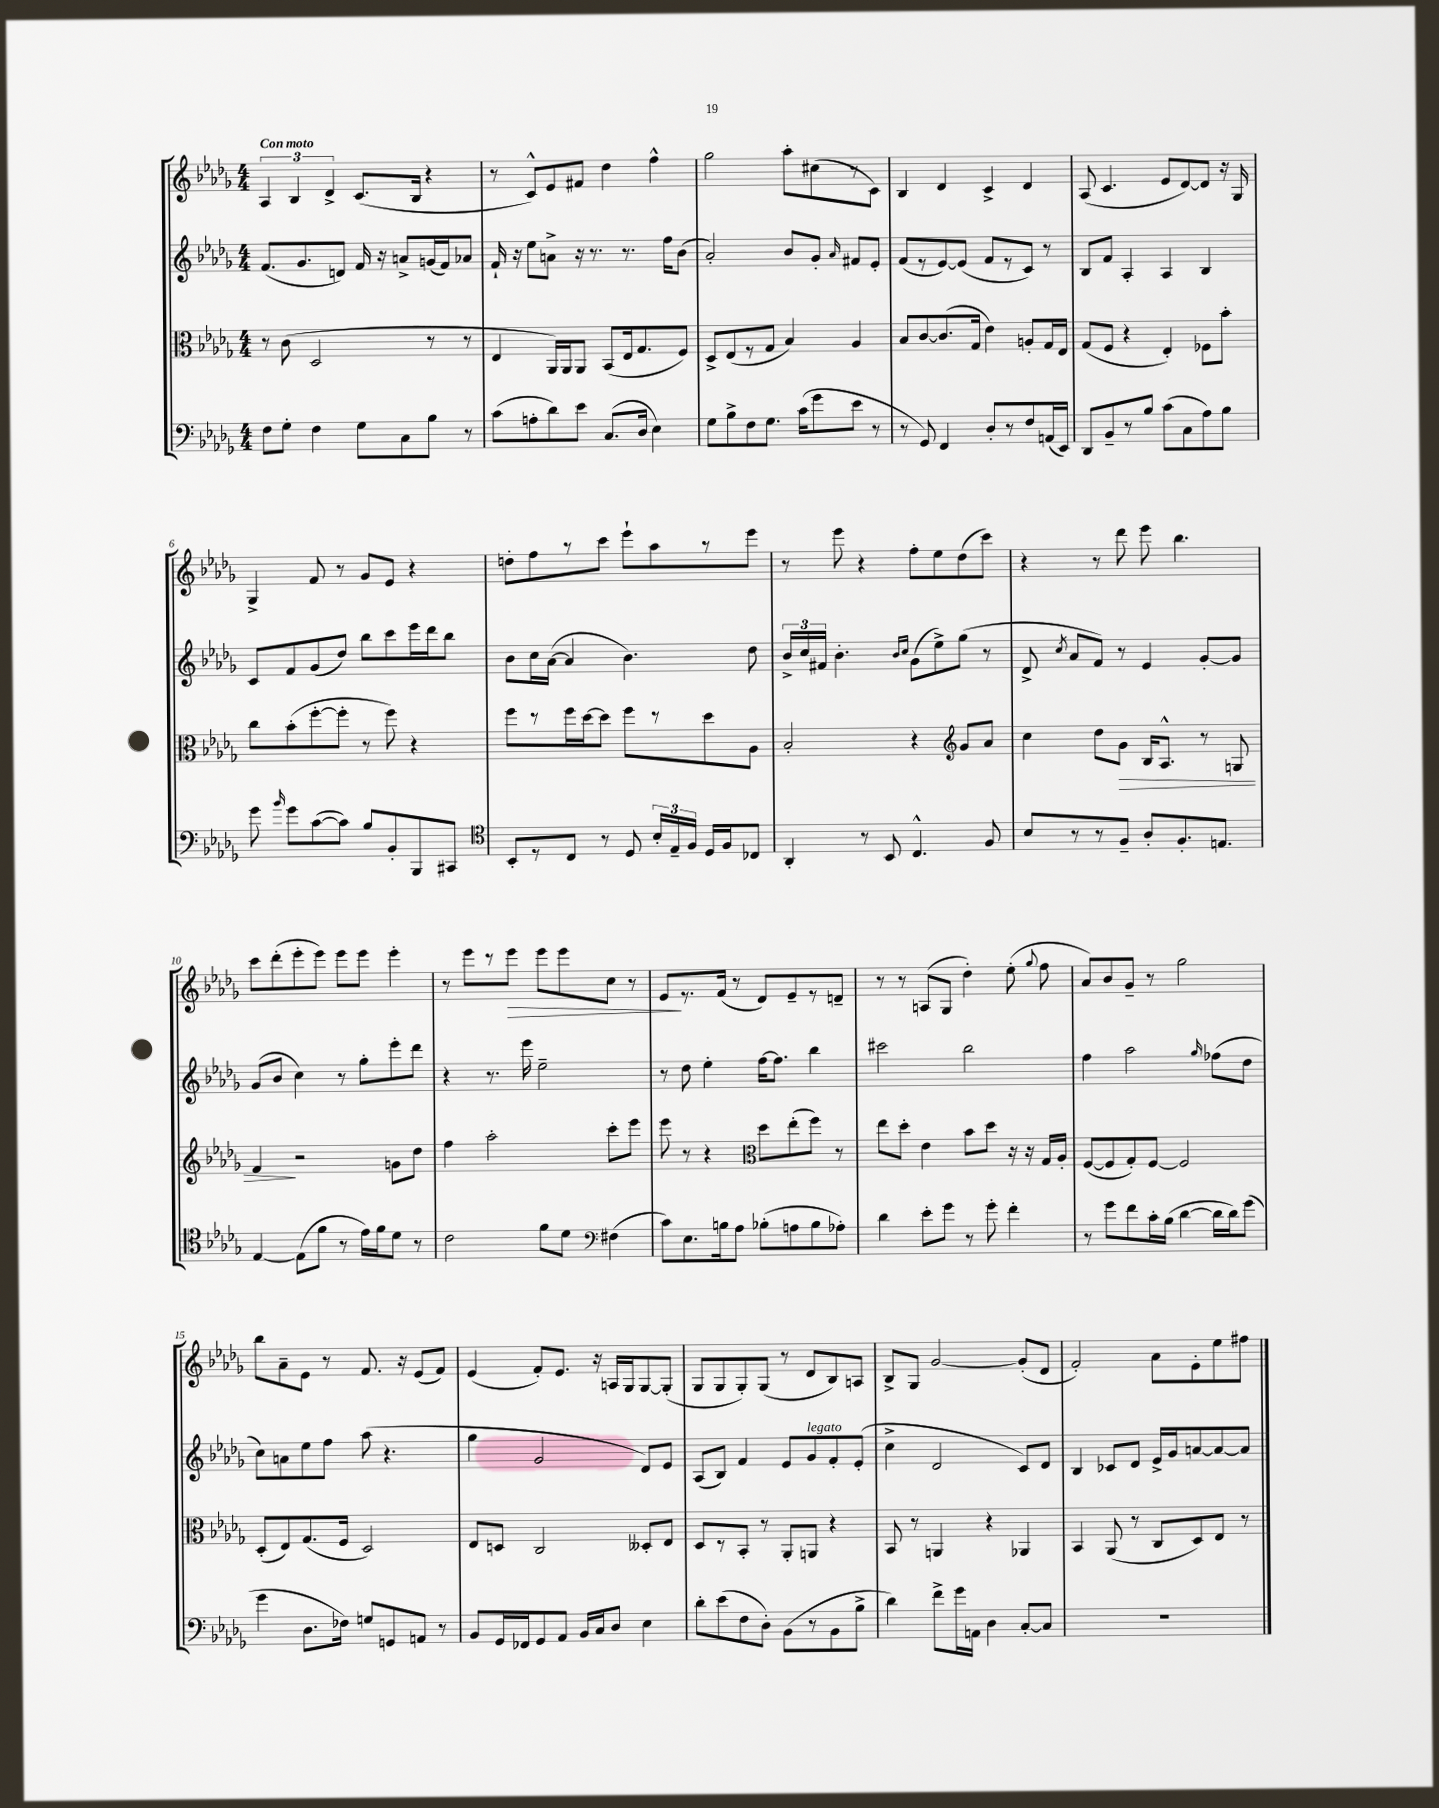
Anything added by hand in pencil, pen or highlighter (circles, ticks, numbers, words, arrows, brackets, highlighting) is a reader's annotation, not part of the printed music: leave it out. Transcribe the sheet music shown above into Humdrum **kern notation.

**kern	**kern	**kern	**kern
*staff4	*staff3	*staff2	*staff1
*clefF4	*clefC3	*clefG2	*clefG2
*k[b-e-a-d-g-]	*k[b-e-a-d-g-]	*k[b-e-a-d-g-]	*k[b-e-a-d-g-]
*M4/4	*M4/4	*M4/4	*M4/4
8F\L	8r	(8.f/L	6A-/
8G-'\J	(8c\	.	.
.	.	.	6B-/
.	.	8.g-/	.
4F\	2D-/	.	.
.	.	.	6d-^/
.	.	8d/J)	.
8G-\L	.	16f/	(8.c/L
.	.	16r	.
8C\	.	8a^/L	.
.	.	.	16B-/Jk
8B-\J	8r	(16g/L	4r
.	.	16f/J)	.
8r	8r	8a-/J	.
=	=	=	=
(8c\L	4E-/	16f`/	8r
.	.	16r	.
8A'\	.	8ee-\L	8c^^/L)
8d-\)	16AA-/LL)	8a^\J	8e-/
.	16AA-/J	.	.
8e-\J	8AA-/J	16r	8f#/J
.	.	8.r	.
(8.C/L	(8BB-/L	.	4dd-\
.	16E-/k	8.r	.
16D-/Jk	8.G-/	.	.
4E-\)	.	.	4ff^^\
.	.	16ff\LK	.
.	8F/J)	(8b-\J	.
=	=	=	=
8G-\L	8D-^/L	2a-'/)	2gg-\
8B-^\	(8E-/	.	.
8F\	8r	.	.
8.G-\J	8G-/J	.	.
.	4B-/)	8b-/L	8aa-'\L
(16c\LK	.	.	.
8g-\	.	8g-'/J	(8cc#\
.	.	16qqa-/	.
8e-\J	4A-/	8f#/L	8r
8r	.	8e-'/J	8c\J)
=	=	=	=
8r	8B-/L	(8f/L	4B-/
8GG-/)	[8c/	8r	.
4FF/	(8.c/]	[8e-/)	4d-/
.	.	(8e-/]J	.
.	16G-/Jk	.	.
8D-'/L	4e-\)	8f/L	4c^/
8r	.	8r	.
8F/	8A'/L	8c/J)	4d-/
(16AA/L	16G-/L	8r	.
16EE-/JJ)	16E-/JJ	.	.
=	=	=	=
8DD-/L	(8G-/L	8B-/L	(8A-/
8BB-~/	8F/J	8f/J	4.c/
8r	4r	4A-'/	.
8B-/J	.	.	.
(8c\L	4E-'/)	4A-/	8e-/L
8C\	.	.	[8d-/)
8A-\)	8F-\L	4B-/	8d-/]J
8B-\J	8b-'\J	.	16r
.	.	.	16G-/
=	=	=	=
8g-\	8cc\L	8c/L	4G-^/
16qqb-/	.	.	.
8g-\L	(8b-'\	8f/	.
([8c\	[8ff'\	(8g-/	8f/
8c\]J)	8ff'\]J	8dd-/J)	8r
8B-/L	8r	8bb-\L	8g-/L
8BB-'/	8ff\)	8ccc\	8e-/J
8BBB-/	4r	16eee-\L	4r
.	.	16ddd-\J	.
8CC#/J	.	8bb-\J	.
=	=	=	=
*clefC4	*	*	*
8BB-'/L	8ff\L	8b-\L	8dd'\L
8r	8r	16cc\L	8ff\
.	.	([16a-\JJ	.
8C/J	16ff\L	4a-/]	8r
.	[16dd-\J	.	.
8r	8dd-\]J	.	8ccc\J
8D-/	8ff\L	4.b-\)	8eee-`\L
24B-'/LL	8r	.	8aa-\
24E-~/	.	.	.
24F/JJ	.	.	.
16D-/LL	8dd-\	.	8r
16F/J	.	.	.
8C-/J	8A-\J	8dd-\	8eee-\J
=	=	=	=
4AA-'/	2B-'/	24b-^/LL	8r
.	.	24cc/	.
.	.	24f#/JJ	.
.	.	4.b-'\	8eee-\
8r	.	.	4r
8BB-/	.	.	.
.	.	16qqb-/LL	.
.	.	16qqcc/JJ	.
4.C^^/	4r	(8g-\L	8ff'\L
.	.	8ee-^\)	8ee-\
*	*clefG2	*	*
.	8g-/L	(8gg-\J	(8dd-\
8F/	8a-/J	8r	8ccc\J)
=	=	=	=
8B-/L	4cc\	8d-^/	4r
.	.	8qcc/	.
8r	.	8a-/L	.
8r	8dd-\L	8f/J)	8r
8F~/J	8g-\J	8r	8ddd-\
8A-'/L	16B-/LK	4e-/	8eee-\
.	8.A-^^/J	.	.
8.F'/	.	.	4.bb-\
.	8r	[8g-'/L	.
8.E/J	.	.	.
.	8G/	8g-/]J	.
=	=	=	=
[4E-/	4f/	(8g-/L	8ccc\L
.	.	8b-/J	(8ddd-'\
(8E-\]L	2r	4cc\)	8eee-'\
8f\J	.	.	8eee-\J)
8r	.	8r	8eee-\L
16e-\LL)	.	8gg-'\L	8eee-\J
16f\J	.	.	.
8d-\J	8g\L	8eee-'\	4eee-'\
8r	8dd-\J	8ddd-\J	.
=	=	=	=
2c\	4ff\	4r	8r
.	.	.	8eee-\L
.	2aa-'\	8.r	8r
.	.	.	8eee-\J
.	.	16eee-\	.
8f\L	.	2ee-~\	8eee-\L
8d-\J	.	.	8eee-\
*clefF4	*	*	*
(4F#\	8ccc'\L	.	8cc\J
.	8eee-\J	.	8r
=	=	=	=
8c\L)	8eee-\	8r	8e-/L
8.E-\	8r	8dd-\	8.r
.	4r	4ee-'\	.
16B\k	.	.	(16f/Jk
8A-\J	.	.	8r
*	*clefC3	*	*
(8B-'\L	8dd-\L	[16ff\LK	8d-/L)
.	.	8.ff\]J	.
8A\	(8ee-'\	.	8e-~/
8B-\	8ff\J)	4bb-\	8r
8A-'\J)	8r	.	8d~/J
=	=	=	=
4d-\	8ee-\L	2ccc#\	8r
.	8dd-'\J	.	8r
8e-'\L	4e-\	.	(8A/L
8g-\J	.	.	8G-/J
8r	8b-\L	2bb-\	4dd-'\)
8g-'\	8dd-\J	.	.
4f'\	16r	.	(8ee-'\
.	16r	.	.
.	.	.	8qqgg-/
.	16G-/LL	.	8ff\
.	16A-'/JJ	.	.
=	=	=	=
8r	([8F/L	4ff\	8a-/L)
8g-\L	8F/]	.	8b-/
8f\	8G-'/)	2aa-\	8g-~/J
16c'\L	[8F/J	.	8r
(16B-\JJ	.	.	.
[4d-\	2F/]	.	2gg-\
.	.	16qqgg-/	.
16d-\]LL	.	(8ff-\L	.
16d-\J)	.	.	.
(8g-\J	.	8dd-\J	.
=	=	=	=
4g-\	(8D-'/L	8cc\L)	8bb-\L
.	8E-/)	8a\	8a-~\
8.D-\L	(8.G-/	8ee-\	8e-\J
.	.	8ff\J	8r
16F-\Jk)	16F/Jk	.	.
8G/L	2D-/)	(8aa-\	8.f/
8GG/	.	4.r	.
.	.	.	16r
8AA/J	.	.	(8e-/L
8r	.	.	8f/J)
=	=	=	=
8BB-/L	8E-/L	4gg-\	(4e-/
16GG-/L	8D/J	.	.
16FF-/J	.	.	.
8GG-/	2C/	2g-/	8f'/L)
8AA-/J	.	.	8.e-/J
16BB-/LL	.	.	.
16C/J	.	.	16r
8D-/J	.	.	16A/LL
.	.	.	16G-/J
4E-\	8D--'/L	8d-/L)	[8G-/
.	8E-/J	8e-/J	(8G-'/]J
=	=	=	=
8d-'\L	8D-/L	(8A-/L	8G-/L
(8e-\	8r	8B-/J)	8G-/
8F\	8BB-'/J	4f/	8G-'/)
8D-'\J)	8r	.	(8G-/J
(8BB-\L	8AA-'/L	8e-/L	8r
8r	8AA/J	8g-/	8d-/L
8BB-\	4r	8f'/	8B-/)
8B-^\J	.	(8e-'/J	8A/J
=	=	=	=
4d-\)	8BB-/	4cc^\	8B-^/L
.	8r	.	8G-/J
8f^\L	4AA/	2d-/	[2g-/
16g-\L	.	.	.
16AA\JJ	.	.	.
4D-\	4r	.	.
[8C'/L	4AA-/	8c/L)	(8g-'/]L
8C/]J	.	8d-/J	8d-/J
=	=	=	=
1r	4BB-/	4B-/	2f'/)
.	(8AA-/	8c-/L	.
.	8r	8d-/J	.
.	8C/L	16e-^/LL	8a-\L
.	.	16g-/J	.
.	8D-/)	[8a/	8e-'\
.	8E-/J	8a/_	8ee-\
.	8r	8a/]J	8ff#\J
==	==	==	==
*-	*-	*-	*-
